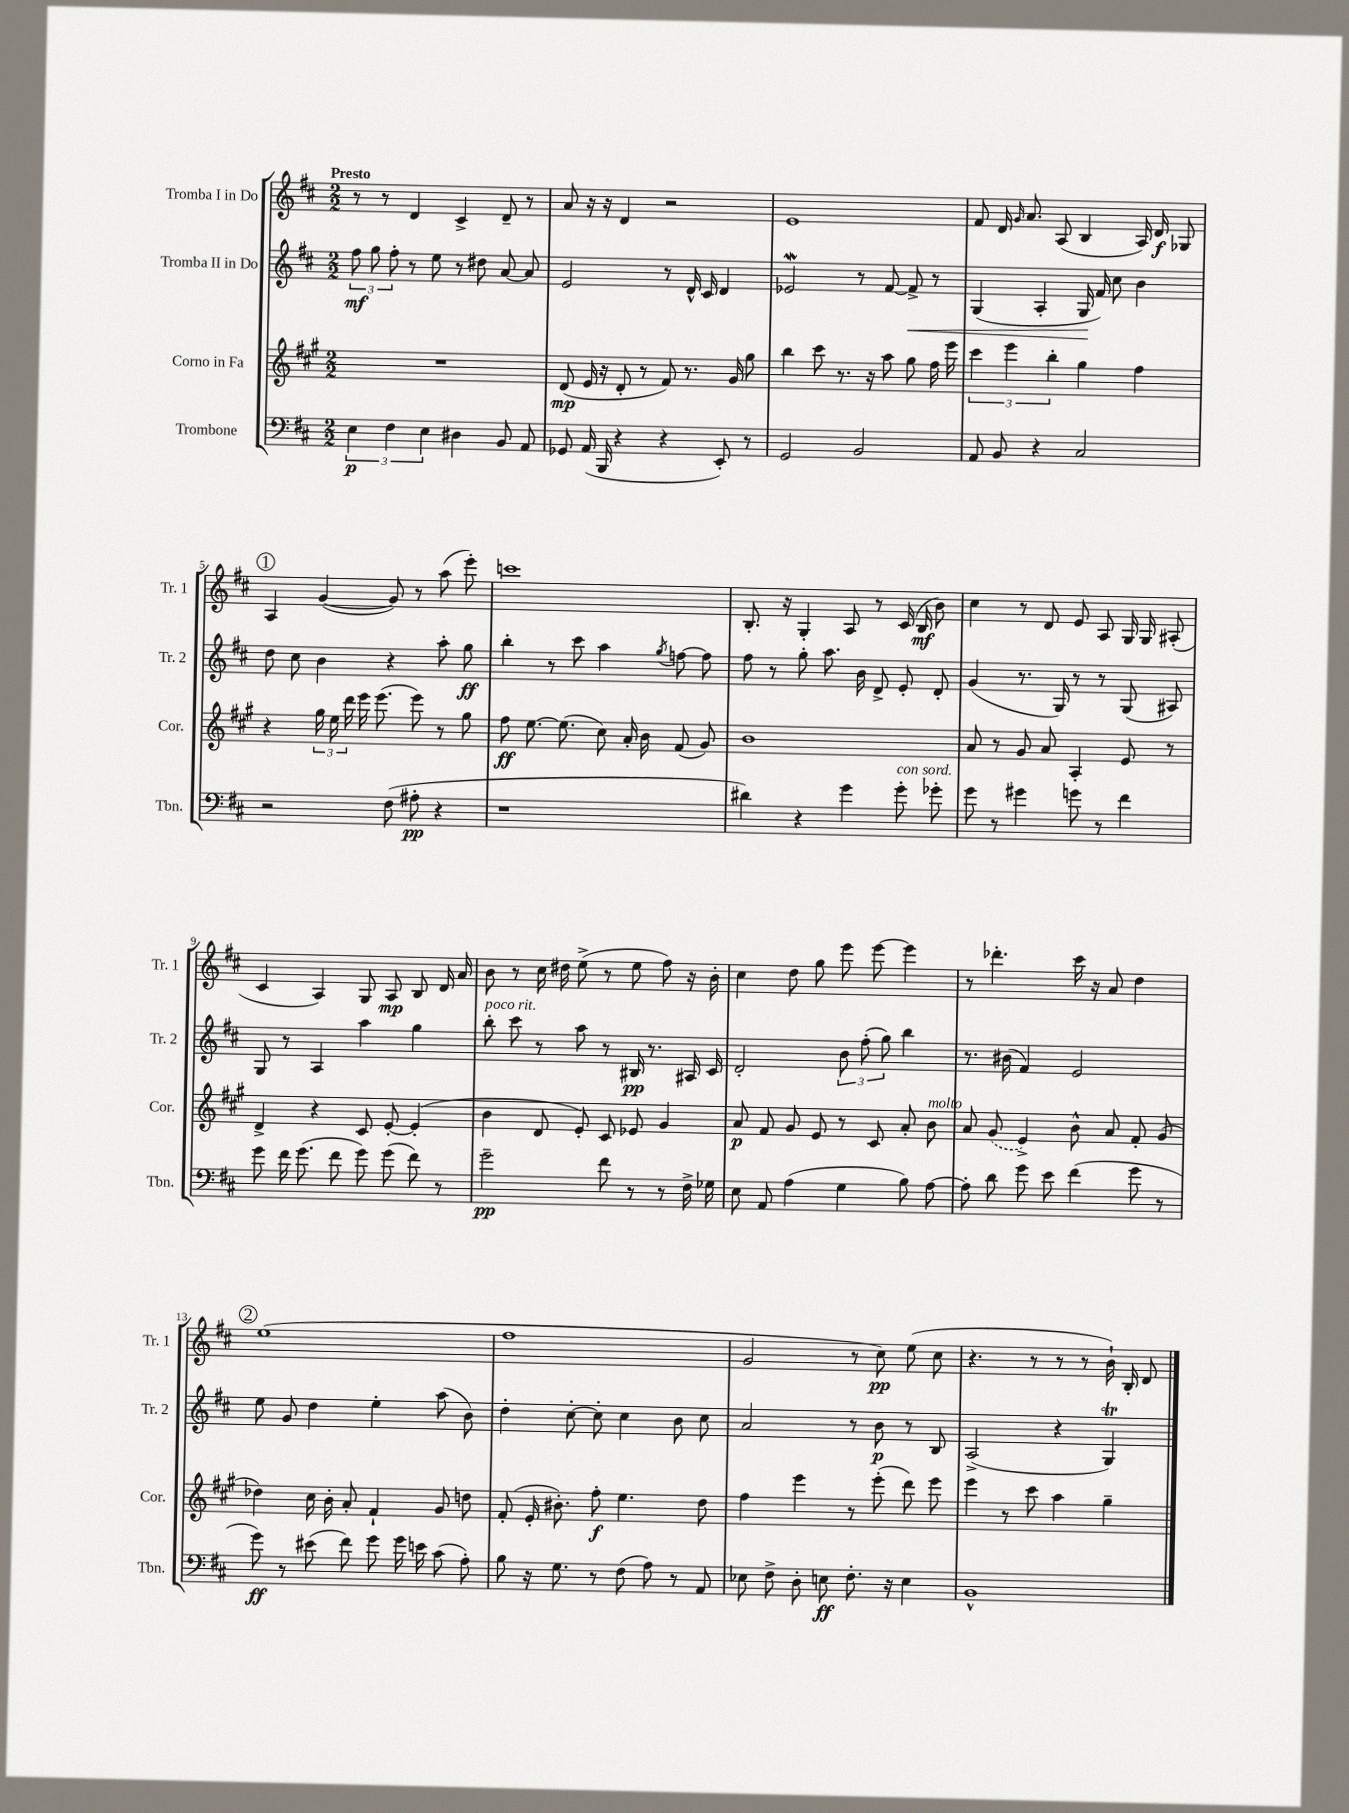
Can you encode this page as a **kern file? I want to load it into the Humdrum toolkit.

**kern	**kern	**kern	**kern
*staff4	*staff3	*staff2	*staff1
*clefF4	*clefG2	*clefG2	*clefG2
*k[f#c#]	*k[f#c#g#]	*k[f#c#]	*k[f#c#]
*M2/2	*M2/2	*M2/2	*M2/2
6E	1r	12ff#	8r
.	.	12gg	.
.	.	.	8r
6F#	.	12ff#'	.
.	.	8r	4d
6E	.	.	.
.	.	8ee	.
4D#	.	8r	4c#^
.	.	8dd#	.
8BB	.	[8a	8d~
8AA	.	8a]	8r
=	=	=	=
8GG-	(8d	2e	8a
(16AA	16e	.	16r
16BBB	16r	.	16r
4r	8d'	.	4d
.	8r	.	.
4r	8f#)	8r	2r
.	8.r	16d^^	.
.	.	16c#	.
8EE')	.	4d	.
.	16g#	.	.
8r	8gg#	.	.
=	=	=	=
2GG	4bb	2e-	1e
.	8ccc#	.	.
.	8.r	.	.
2BB	.	8r	.
.	16r	.	.
.	8aa	[8f#	.
.	8gg#	8f#^]	.
.	16ff#	8r	.
.	16eee	.	.
=	=	=	=
8AA	6ccc#	(4G	8f#
8BB	.	.	16d
.	6eee	.	.
.	.	.	16qqg
.	.	.	8.a
4r	.	4A'	.
.	6bb'	.	.
.	.	.	(8A
2C#	4gg#	16G	4B
.	.	16f#)	.
.	.	8cc#	.
.	4ff#	4b	16A)
.	.	.	16d
.	.	.	8G-
=	=	=	=
2r	4r	8dd	4A
.	.	8cc#	.
.	24gg#	4b	([4g
.	24ee	.	.
.	24ddd	.	.
.	16eee	.	.
.	(8.eee	.	.
(8F#	.	4r	8g])
8A#'	8eee)	.	8r
4r	8r	8aa'	(8aa
.	8gg#	8gg	8eee')
=	=	=	=
1r	8ff#	4bb'	1ccc
.	[8.ee	.	.
.	.	8r	.
.	(8.ee]	.	.
.	.	8ccc#	.
.	8cc#)	4aa	.
.	16a'	.	.
.	16b	.	.
.	.	8qgg	.
.	(8f#	[8ff	.
.	8g#)	8ff]	.
=	=	=	=
4d#)	1b	8ff#	8.B'
.	.	8r	.
.	.	.	16r
4r	.	8gg'	4G'
.	.	8.aa	.
4g	.	.	8A
.	.	16b	.
.	.	8d^	8r
8g'	.	8e'	(16c#
.	.	.	16B
8g-'	.	8d'	8b)
=	=	=	=
8g	8a	(4g	4cc#
8r	8r	.	.
4g#	8g#	8.r	8r
.	8a	.	8d
.	.	16G)	.
8g	4A'	8r	8e
8r	.	8r	8A
4f#	8e	(8G	16G
.	.	.	16G
.	8r	8A#)	(8A#'
=	=	=	=
8g	4d^	8G	4c#
16f#	.	8r	.
(8.g	.	.	.
.	4r	4A	4A)
8f#	.	.	.
8g)	8c#	4aa	8G
(8g	[8e'	.	8A
8f#)	(4e']	4gg	8B
8r	.	.	16d
.	.	.	16a
=	=	=	=
2g~	4b	8bb'	8b
.	.	8ccc#	8r
.	8d	8r	16cc#
.	.	.	16dd#
.	8e')	8aa	(8ee^
8f#	8c#	8r	8r
8r	8e-	16B#	8ee
.	.	8.r	.
8r	4g#	.	8ff#)
16F#^	.	16A#	16r
16G-	.	16c#	16b'
=	=	=	=
8E	8a	2d'	4cc#
8AA	8f#	.	.
(4A	8g#	.	8dd
.	8e	.	8gg
4G	8r	12b	8eee
.	.	(12ff#'	.
.	8c#	.	[8eee
.	.	12gg)	.
8B)	8a'	4bb	4eee]
[8A	8b	.	.
=	=	=	=
8A']	8a	8.r	8r
8d	(8g#	.	4.ddd-'
.	.	(16b#	.
8g	4e^)	4f#)	.
8e	.	.	.
(4f#	8b^^	2e	16ccc#
.	.	.	16r
.	8a	.	8a
8g	8f#'	.	4dd
8r	(8g#	.	.
=	=	=	=
8g)	4dd-)	8ee	(1ee
8r	.	8g	.
(8e#	16cc#	4dd	.
.	16b'	.	.
8f#)	8a'	.	.
8g	4f#`	4ee'	.
16g	.	.	.
16e	.	.	.
(8c#	8g#	(8aa	.
8A')	8dd	8b)	.
=	=	=	=
8B	(8f#'	4dd'	1ff#
16r	16e'	.	.
8.G	8.b#')	.	.
.	.	[8cc#'	.
8r	8ff#'	8cc#']	.
(8F#	4.ee	4cc#	.
8A)	.	.	.
8r	.	8b	.
8AA	8dd	8cc#	.
=	=	=	=
8E-	4ff#	2a	2g
8F#^	.	.	.
8D'	4eee	.	.
8E	.	.	.
8.F#'	8r	8r	8r
.	(8eee'	8b	8cc#)
16r	.	.	.
4E	8ddd)	8r	(8ee
.	8eee	8B	8cc#
=	=	=	=
1BB^^	4eee	(2A^	4.r
.	8r	.	.
.	8ccc#	.	8r
.	4aa	4r	8r
.	.	.	8r
.	4gg#~	4G)	16b`)
.	.	.	16B'
.	.	.	8d
==	==	==	==
*-	*-	*-	*-
